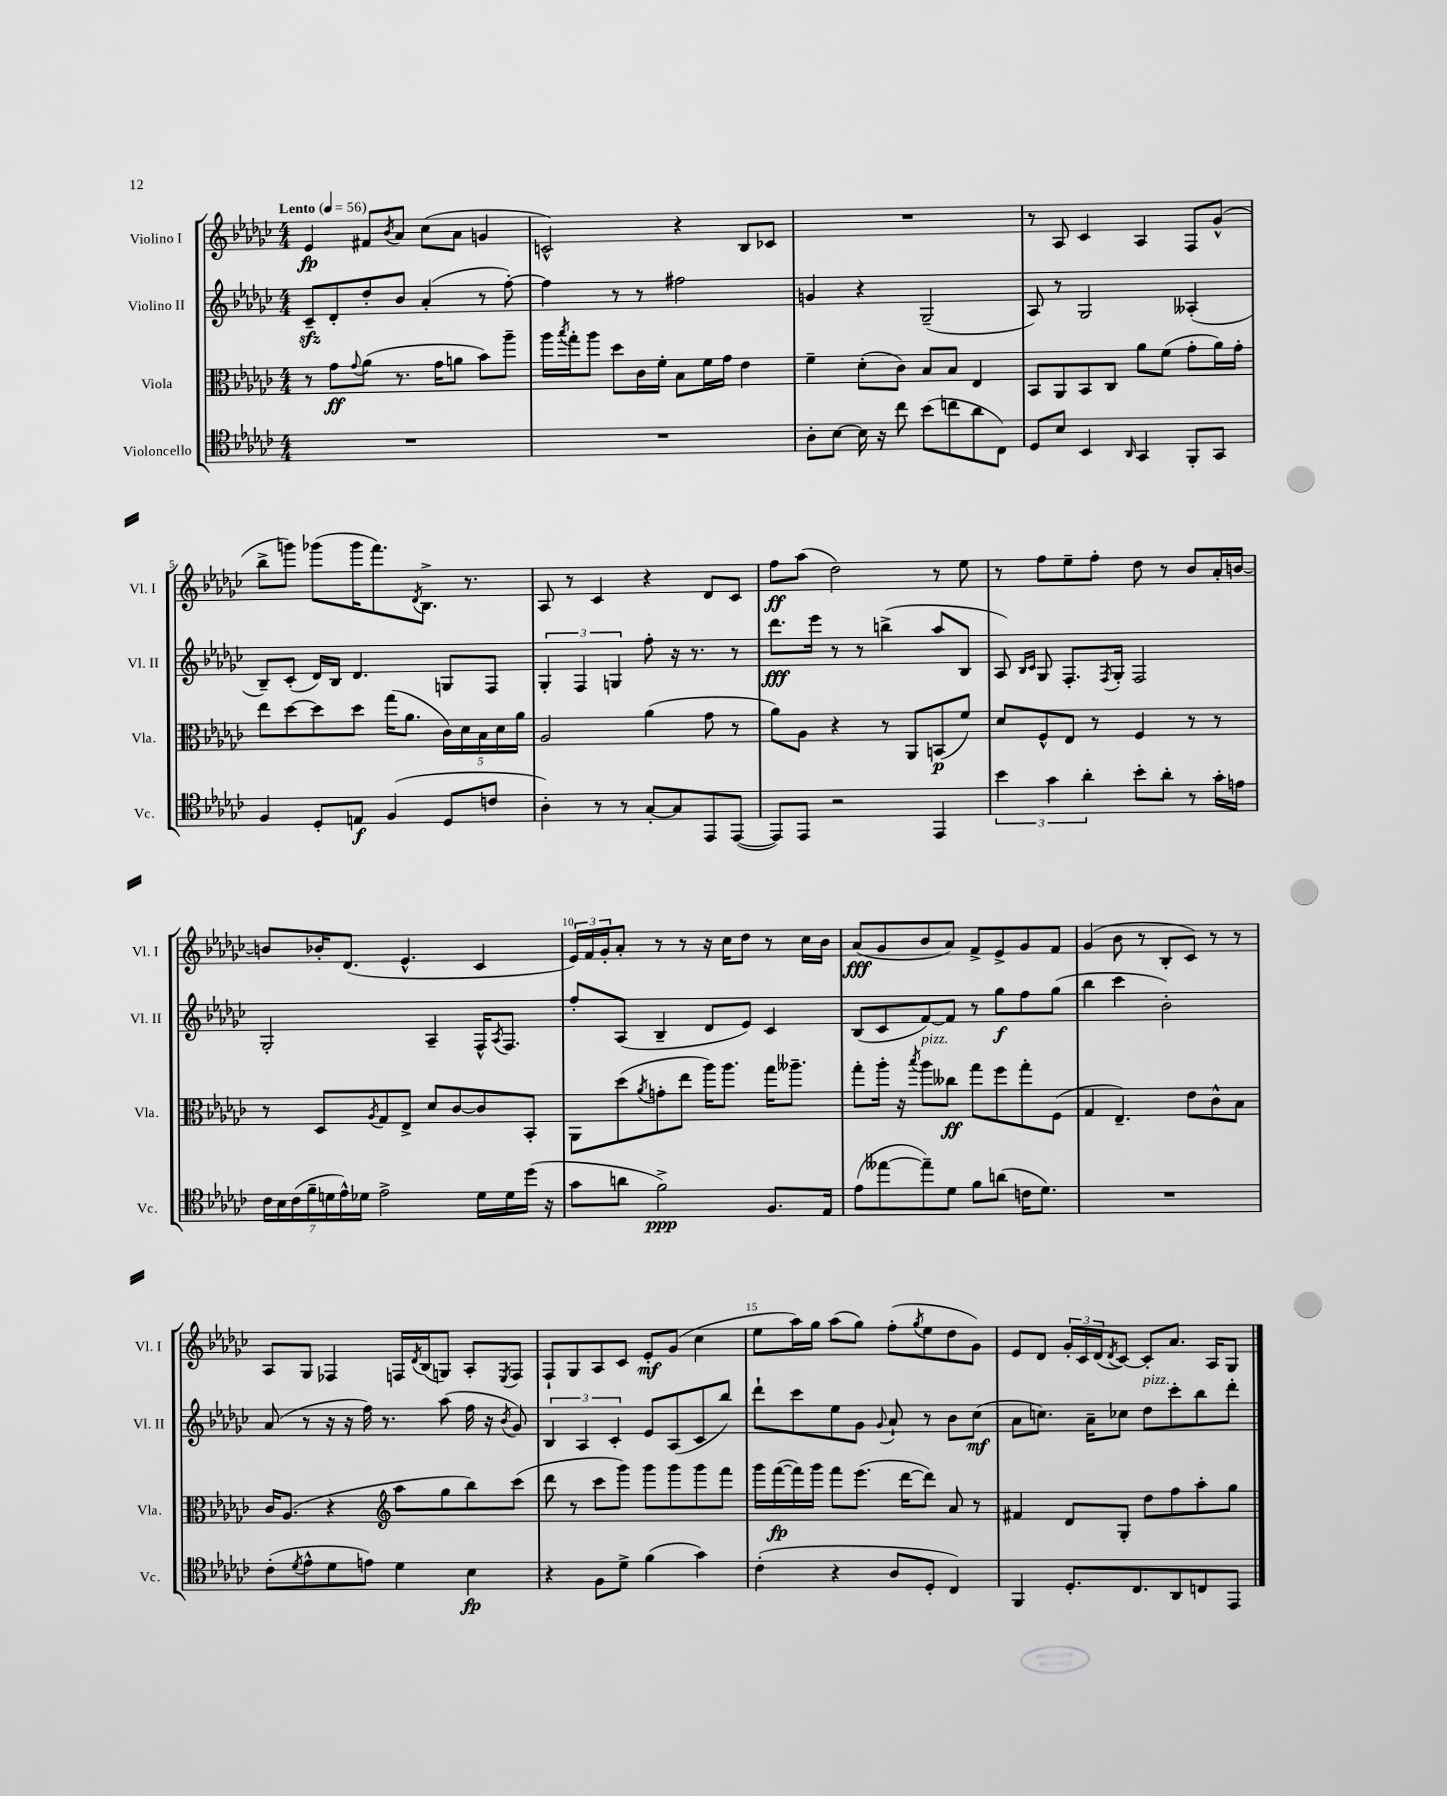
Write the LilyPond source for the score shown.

<<
\new StaffGroup <<
\new Staff = "s0" \with { instrumentName = "Violino I" shortInstrumentName = "Vl. I" } {
    \clef treble \key ges \major \numericTimeSignature \time 4/4 \tempo "Lento" 4 = 56
    ees'4\fp fis'8 \acciaccatura { bes'8 } aes'8 ces''8( aes'8 g'4 |
    c'2-^) r4 bes8 ces'8 |
    R1 |
    r8 aes8 ces'4 aes4 f8 ges'8-^( |
    bes''8-> g'''8) ges'''8( ges'''16 f'''8.) \acciaccatura { des'8 } bes8.-> r8. |
    aes8 r8 ces'4 r4 des'8 ces'8 |
    f''8\ff aes''8( des''2) r8 ees''8 |
    r8 f''8 ees''8-- f''8-. des''8 r8 bes'8 aes'16-. b'16~ |
    b'8 bes'16-. des'8.( ees'4.-^ ces'4 |
    \tuplet 3/2 { ees'16) f'16 ges'16-. } aes'8-. r8 r8 r16 ces''16 des''8 r8 ces''16 bes'16 |
    aes'8\fff( ges'8 bes'8 aes'8) f'8-> ees'8-> ges'8 f'8 |
    ges'4( bes'8 r8 bes8-. ces'8) r8 r8 |
    aes8 ges8 fes4 f16 \acciaccatura { des'8 } bes16( g8) aes8-. \acciaccatura { ees8 } f8 |
    f8-! ges8 aes8 ces'8 ees'8-.\mf ges'8( ces''4 |
    ees''8 aes''16) ges''16 aes''8( ges''8) f''8-.( \acciaccatura { ges''8 } ees''8 des''8 ges'8) |
    ees'8 des'8 \tuplet 3/2 { ges'16-. ces'16 des'16( } \acciaccatura { des'8 } ces'8~) ces'8-. aes'8. aes16 ges8 \bar "|." |
}
\new Staff = "s1" \with { instrumentName = "Violino II" shortInstrumentName = "Vl. II" } {
    \clef treble \key ges \major \numericTimeSignature \time 4/4
    ces'8--\sfz des'8-. des''8-. bes'8 aes'4-.( r8 f''8~-.) |
    f''4 r8 r8 fis''2 |
    g'4 r4 ges2--( |
    aes8) r8 ges2 aeses4-.( |
    bes8--) ces'8-.( des'16) bes16 des'4. g8 f8 |
    \tuplet 3/2 { ges4-. f4 g4 } f''8-. r16 r8. r8 |
    des'''8.\fff ees'''16 r8 r8 b''4->( aes''8 bes8 |
    aes8) \grace { bes16 ces'16 } ges8 f8.-. \acciaccatura { f8 } ges16-. f2 |
    ges2-. aes4-- f16-^ \acciaccatura { aes8 } f8. |
    f''8-. aes8( bes4-- des'8 ees'8) ces'4 |
    bes8( ces'8 f'8~) f'8 r8 ges''8\f f''8 ges''8( |
    bes''4 ces'''4 bes'2-.) |
    aes'8( r8 r16 r16 f''16) r8. aes''8( f''16 r16 \acciaccatura { bes'8 } ges'8) |
    \tuplet 3/2 { bes4 aes4 ces'4-. } ees'8 aes8( ces'8 bes''8) |
    des'''8-! ces'''8 ees''8 ges'8 \appoggiatura { ges'8 } aes'8-! r8 bes'8 ces''8\mf( |
    aes'8 c''8.) aes'16-- ces''8 des''8^\markup { \italic "pizz." } ces'''8-. bes''8 des'''8-. \bar "|." |
}
\new Staff = "s2" \with { instrumentName = "Viola" shortInstrumentName = "Vla." } {
    \clef alto \key ges \major \numericTimeSignature \time 4/4
    r8 ges'8\ff \appoggiatura { ges'8 } aes'8( r8. ges'16 a'8 bes'8) aes''8-- |
    aes''16 \acciaccatura { bes''8 } ges''16-. aes''8 des''8 ces'16 f'16-. bes8 f'16 ges'16 ees'4 |
    f'4-- des'8-.( ces'8) bes8 bes8 ees4 |
    bes,8 aes,8 bes,8 ces8 aes'8 f'8( ges'8-. aes'16) ges'16-. |
    ees''8 des''8~ des''8 des''8 ges''16( aes'8. \tuplet 5/4 { ces'16) des'16 bes16 des'16 aes'16 } |
    aes2 aes'4( ges'8 r8 |
    aes'8) aes8 r4 r8 aes,8 b,8\p( f'8) |
    des'8 f8-^ ees8 r8 f4 r8 r8 |
    r8 des8 \acciaccatura { aes8 } ges8 ees8-> des'8 ces'8~ ces'8 bes,8-. |
    aes,8 des''8( \acciaccatura { aes'8 } g'8-. ees''8 aes''16) aes''8. ges''16 aeses''8.-- |
    ges''8-. aes''16-. r16 \acciaccatura { bes''8 } aes''8^\markup { \italic "pizz." } ceses''8\ff ges''8 f''8 ges''8-. f8( |
    ges4 ees4.--) ees'8 ces'8-^ bes8 |
    ces'16 aes8.( r4 \clef treble aes''8 ges''8 bes''8) ces'''8( |
    des'''8 r8 ces'''8 ges'''8) ges'''8 ges'''8 ges'''8 f'''8 |
    ges'''16 f'''16~\fp( f'''16) ges'''16 f'''8 ees'''8.( des'''16~ des'''8) aes'8 r8 |
    fis'4 des'8 ges8-. des''8 f''8 aes''8-. ges''8 \bar "|." |
}
\new Staff = "s3" \with { instrumentName = "Violoncello" shortInstrumentName = "Vc." } {
    \clef tenor \key ges \major \numericTimeSignature \time 4/4
    R1 |
    R1 |
    aes8-. bes8~ bes16 r16 ces''8 bes'8( c''8 aes'8 ces8) |
    des8 bes8 bes,4 \grace { aes,16 } ges,4 f,8-. ges,8 |
    f4 des8-. e8\f f4( des8 c'8 |
    aes4-.) r8 r8 ges8~-. ges8 ees,8 ees,8~( |
    ees,8) ees,8 r2 ees,4 |
    \tuplet 3/2 { bes'4 ges'4 aes'4-. } bes'8-. aes'8-. r8 ges'16-. e'16 |
    \tuplet 7/4 { ces'16 bes16 ces'16( f'16-- d'16 ees'16-^) des'16 } ees'2-> des'16 des'16 des''16( r16 |
    ges'8 a'8 f'2->\ppp) f8. ees16 |
    ees'8( eeses''8~ eeses''8--) des'8 f'8 a'8( c'16 des'8.) |
    R1 |
    ces'8-.( \acciaccatura { des'8 } ees'8-^ des'8 e'8) des'4 bes4\fp |
    r4 f8 des'8-> f'4( ges'4) |
    ces'4-.( r4 aes8 des8-. ces4) |
    f,4 des8.-. ces8. aes,8 c8 ees,8 \bar "|." |
}
>>
>>
\layout { \context { \Score \override BarNumber.break-visibility = ##(#f #t #t) barNumberVisibility = #(every-nth-bar-number-visible 5) } }
